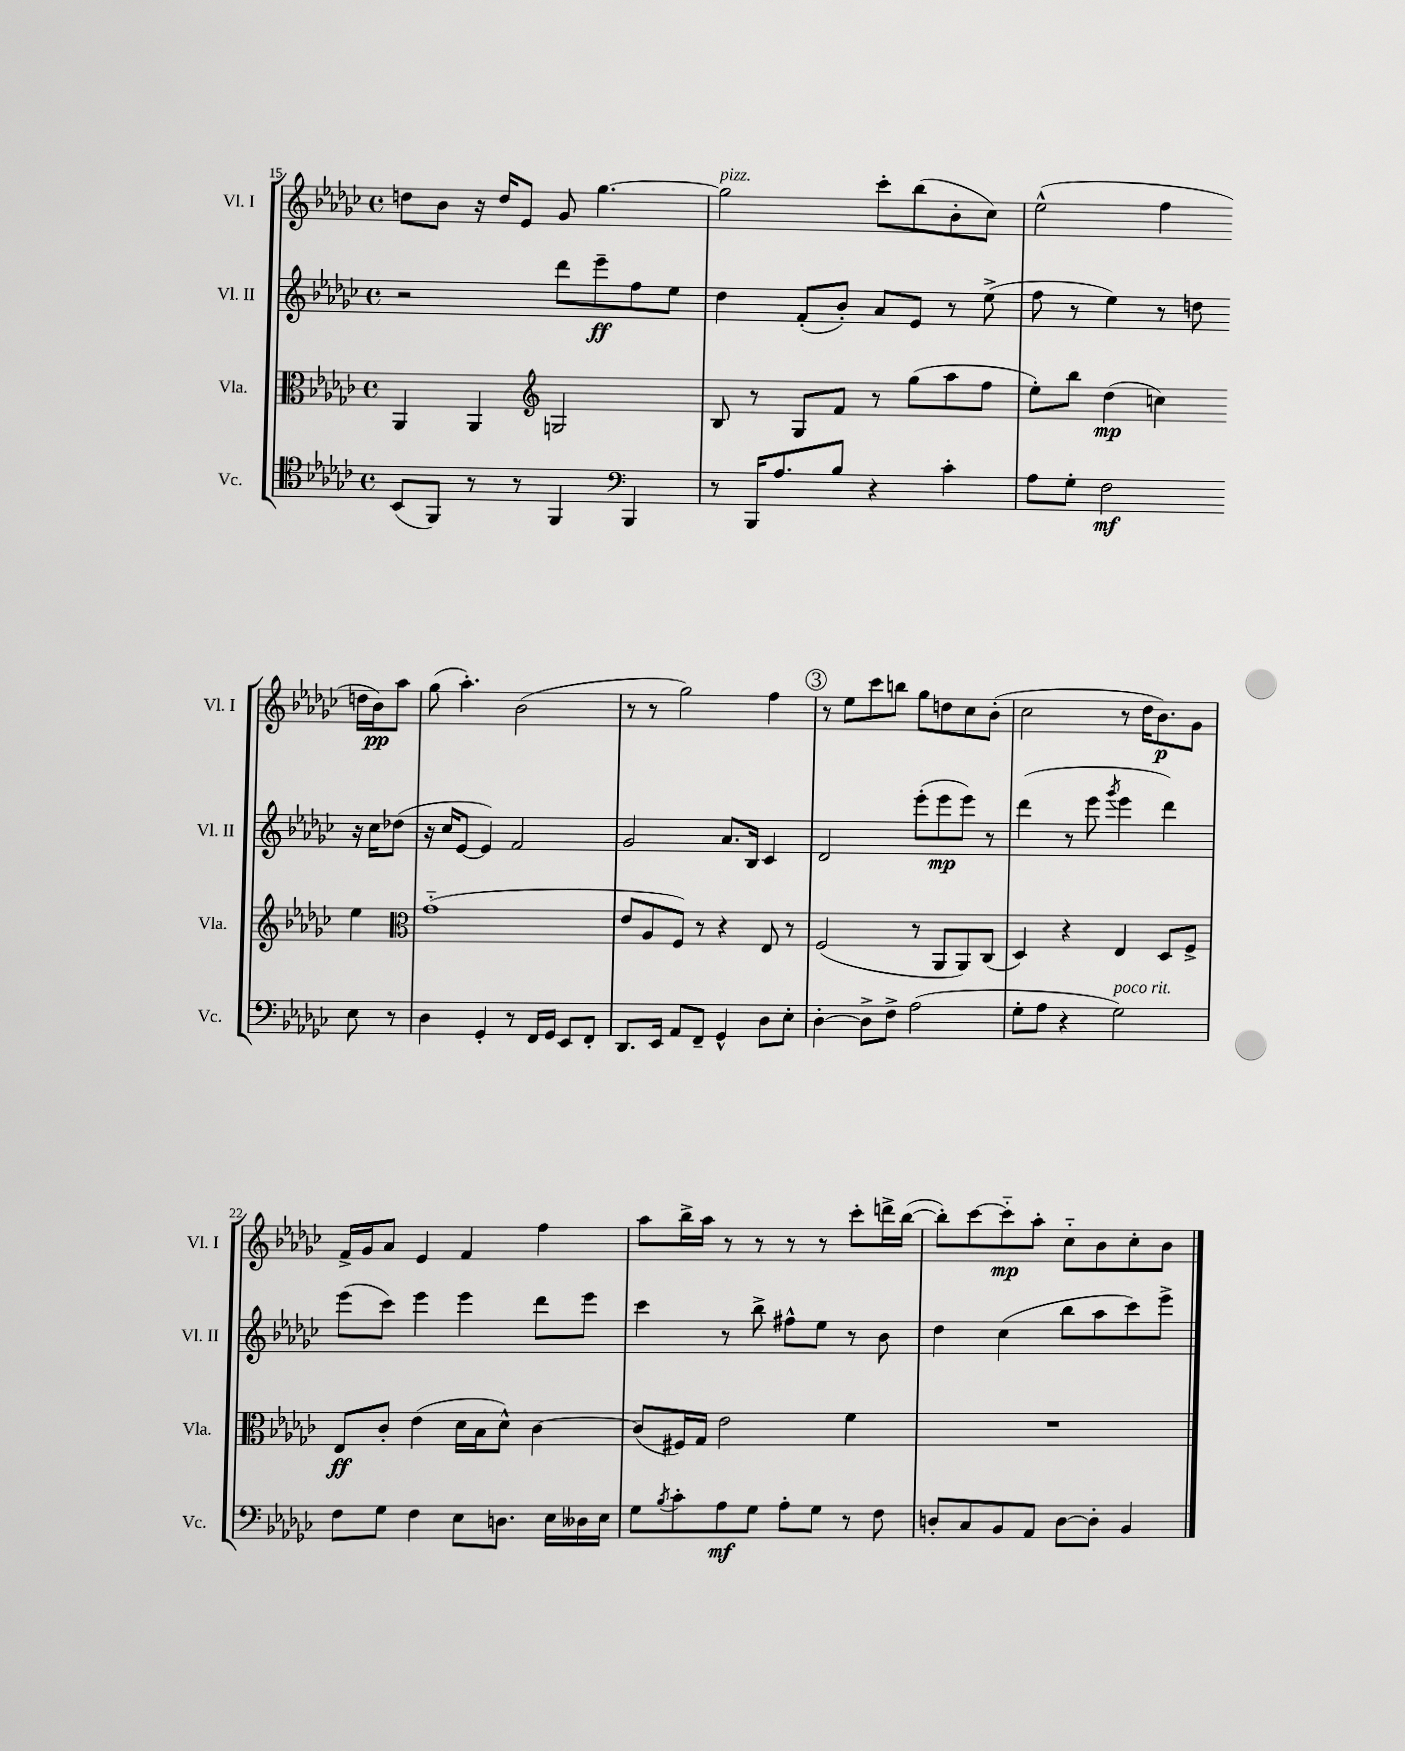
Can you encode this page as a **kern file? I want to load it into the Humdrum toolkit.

**kern	**dynam	**kern	**dynam	**kern	**dynam	**kern	**dynam
*part4	*part4	*part3	*part3	*part2	*part2	*part1	*part1
*staff4	*staff4	*staff3	*staff3	*staff2	*staff2	*staff1	*staff1
*I"Vc.	*	*I"Vla.	*	*I"Vl. II	*	*I"Vl. I	*
*I'Vc.	*	*I'Vla.	*	*I'Vl. II	*	*I'Vl. I	*
*clefC4	*	*clefC3	*	*clefG2	*	*clefG2	*
*k[b-e-a-d-g-c-]	*	*k[b-e-a-d-g-c-]	*	*k[b-e-a-d-g-c-]	*	*k[b-e-a-d-g-c-]	*
*M4/4	*	*M4/4	*	*M4/4	*	*M4/4	*
*met(c)	*	*met(c)	*	*met(c)	*	*met(c)	*
=15	=15	=15	=15	=15	=15	=15	=15
(8BB-/L	.	4AA-/	.	2r	.	8ddn\L	.
8FF/J)	.	.	.	.	.	8b-\J	.
8r	.	4AA-/	.	.	.	16r	.
.	.	.	.	.	.	16dd/KL	.
8r	.	.	.	.	.	8e-/J	.
*	*	*clefG2	*	*	*	*	*
4FF/	.	2Gn/	.	8ddd-\L	.	8g-/	.
.	.	.	.	8eee-~\	ff	[4.gg-\	.
*clefF4	*	*	*	*	*	*	*
4BBB-/	.	.	.	8ff\	.	.	.
.	.	.	.	8ee-\J	.	.	.
=16	=16	=16	=16	=16	=16	=16	=16
!	!	!	!	!	!	!LO:TX:a:i:t=pizz.	!
8r	.	8B-/	.	4dd-\	.	2gg-\]	.
16BBB-/KL	.	8r	.	.	.	.	.
8.A-/	.	.	.	.	.	.	.
.	.	8G-/L	.	(8f'/L	.	.	.
8B-/J	.	8f/J	.	8b-'/J)	.	.	.
4r	.	8r	.	8a-/L	.	8ccc-'\L	.
.	.	(8gg-\L	.	8e-/J	.	(8bb-\	.
4c-'\	.	8aa-\	.	8r	.	8b-'\	.
.	.	8ff\J	.	(8ee-^\	.	8cc-\J)	.
=17	=17	=17	=17	=17	=17	=17	=17
8A-\L	.	8ee-'\L)	.	8ff\	.	(2ee-^^\	.
8G-'\J	.	8bb-\J	.	8r	.	.	.
2F\	mf	(4dd-\	mp	4ee-\)	.	.	.
.	.	4ccn\)	.	8r	.	4ff\	.
.	.	.	.	8ddn\	.	.	.
8E-\	.	4ee-\	.	16r	.	16ddn\LL	.
.	.	.	.	16cc-\KL	.	16b-\J)	pp
8r	.	.	.	(8dd-X\J	.	8aa-\J	.
!!LO:LB:g=z
=18	=18	=18	=18	=18	=18	=18	=18
*	*	*clefC3	*	*	*	*	*
4D-\	.	(1g-	.	16r	.	(8gg-\	.
.	.	.	.	16cc-/KL	.	.	.
.	.	.	.	[8e-/J	.	4.aa-'\)	.
4GG-'/	.	.	.	4e-/])	.	.	.
8r	.	.	.	2f/	.	(2b-\	.
16FF/LL	.	.	.	.	.	.	.
16GG-/JJ	.	.	.	.	.	.	.
8EE-/L	.	.	.	.	.	.	.
8FF'/J	.	.	.	.	.	.	.
=19	=19	=19	=19	=19	=19	=19	=19
8.DD-/L	.	8e-/L	.	2g-/	.	8r	.
.	.	8A-/	.	.	.	8r	.
16EE-/Jk	.	.	.	.	.	.	.
8AA-/L	.	8F/J)	.	.	.	2gg-\)	.
8FF~/J	.	8r	.	.	.	.	.
4GG-^^/	.	4r	.	8.a-/L	.	.	.
.	.	.	.	16B-/Jk	.	.	.
8D-\L	.	8E-/	.	4c-/	.	4ff\	.
8E-'\J	.	8r	.	.	.	.	.
!!LO:REH:place=s1:t=3
=20	=20	=20	=20	=20	=20	=20	=20
[4D-'\	.	(2F/	.	2d-/	.	8r	.
.	.	.	.	.	.	8ee-\L	.
8D-^\L]	.	.	.	.	.	8ccc-\	.
8F^\J	.	.	.	.	.	8bbn\J	.
(2A-\	.	8r	.	(8eee-'\L	.	8gg-\L	.
.	.	8AA-/L	.	8eee-\	mp	8ddn\	.
.	.	8AA-/)	.	8eee-\J)	.	8cc-\	.
.	.	(8C-/J	.	8r	.	(8b-'\J	.
=21	=21	=21	=21	=21	=21	=21	=21
8G-'\L	.	4D-/)	.	(4ddd-\	.	2cc-\	.
8A-\J	.	.	.	.	.	.	.
4r	.	4r	.	8r	.	.	.
.	.	.	.	8eee-\	.	.	.
.	.	.	.	8qggg-/	.	.	.
!LO:TX:a:i:t=poco rit.	!	!	!	!	!	!	!
2G-\)	.	4E-/	.	4eee-\	.	8r	.
.	.	.	.	.	.	16dd-\KL	.
.	.	.	.	.	.	8.b-\)	p
.	.	8D-/L	.	4ddd-\)	.	.	.
.	.	8F^/J	.	.	.	8g-\J	.
!!LO:LB:g=z
=22	=22	=22	=22	=22	=22	=22	=22
8F\L	.	8E-/L	ff	(8eee-\L	.	16f^/LL	.
.	.	.	.	.	.	16g-/J	.
8G-\J	.	8c-'/J	.	8ccc-\J)	.	8a-/J	.
4F\	.	(4e-\	.	4eee-\	.	4e-/	.
8E-\L	.	16d-\LL	.	4eee-\	.	4f/	.
.	.	16B-\J	.	.	.	.	.
8.Dn\J	.	8d-^^\J)	.	.	.	.	.
.	.	[4c-\	.	8ddd-\L	.	4ff\	.
16E-\LL	.	.	.	.	.	.	.
16D--X\	.	.	.	8eee-\J	.	.	.
16E-\JJ	.	.	.	.	.	.	.
=23	=23	=23	=23	=23	=23	=23	=23
8G-\L	.	(8c-/L]	.	4ccc-\	.	8aa-\L	.
8qB-/	.	.	.	.	.	.	.
8c-'\	.	16F#X/L)	.	.	.	16bb-^\L	.
.	.	16G-/JJ	.	.	.	16aa-\JJ	.
8A-\	mf	2e-\	.	8r	.	8r	.
8G-\J	.	.	.	8bb-^\	.	8r	.
8A-'\L	.	.	.	8ff#X^^\L	.	8r	.
8G-\J	.	.	.	8ee-\J	.	8r	.
8r	.	4f\	.	8r	.	8ccc-'\L	.
8F\	.	.	.	8b-\	.	16dddn^\L	.
.	.	.	.	.	.	([16bb-\JJ	.
=24	=24	=24	=24	=24	=24	=24	=24
8Dn'/L	.	1r	.	4dd-\	.	8bb-'\L])	.
8C-/	.	.	.	.	.	[8ccc-\	.
8BB-/	.	.	.	(4cc-\	.	8ccc-\]	mp
8AA-/J	.	.	.	.	.	8aa-'\J	.
[8D\L	.	.	.	8bb-\L	.	8cc-\L	.
8D'\J]	.	.	.	8aa-\	.	8b-\	.
4BB-/	.	.	.	8ccc-\)	.	8cc-'\	.
.	.	.	.	8eee-^\J	.	8b-\J	.
==	==	==	==	==	==	==	==
*-	*-	*-	*-	*-	*-	*-	*-
